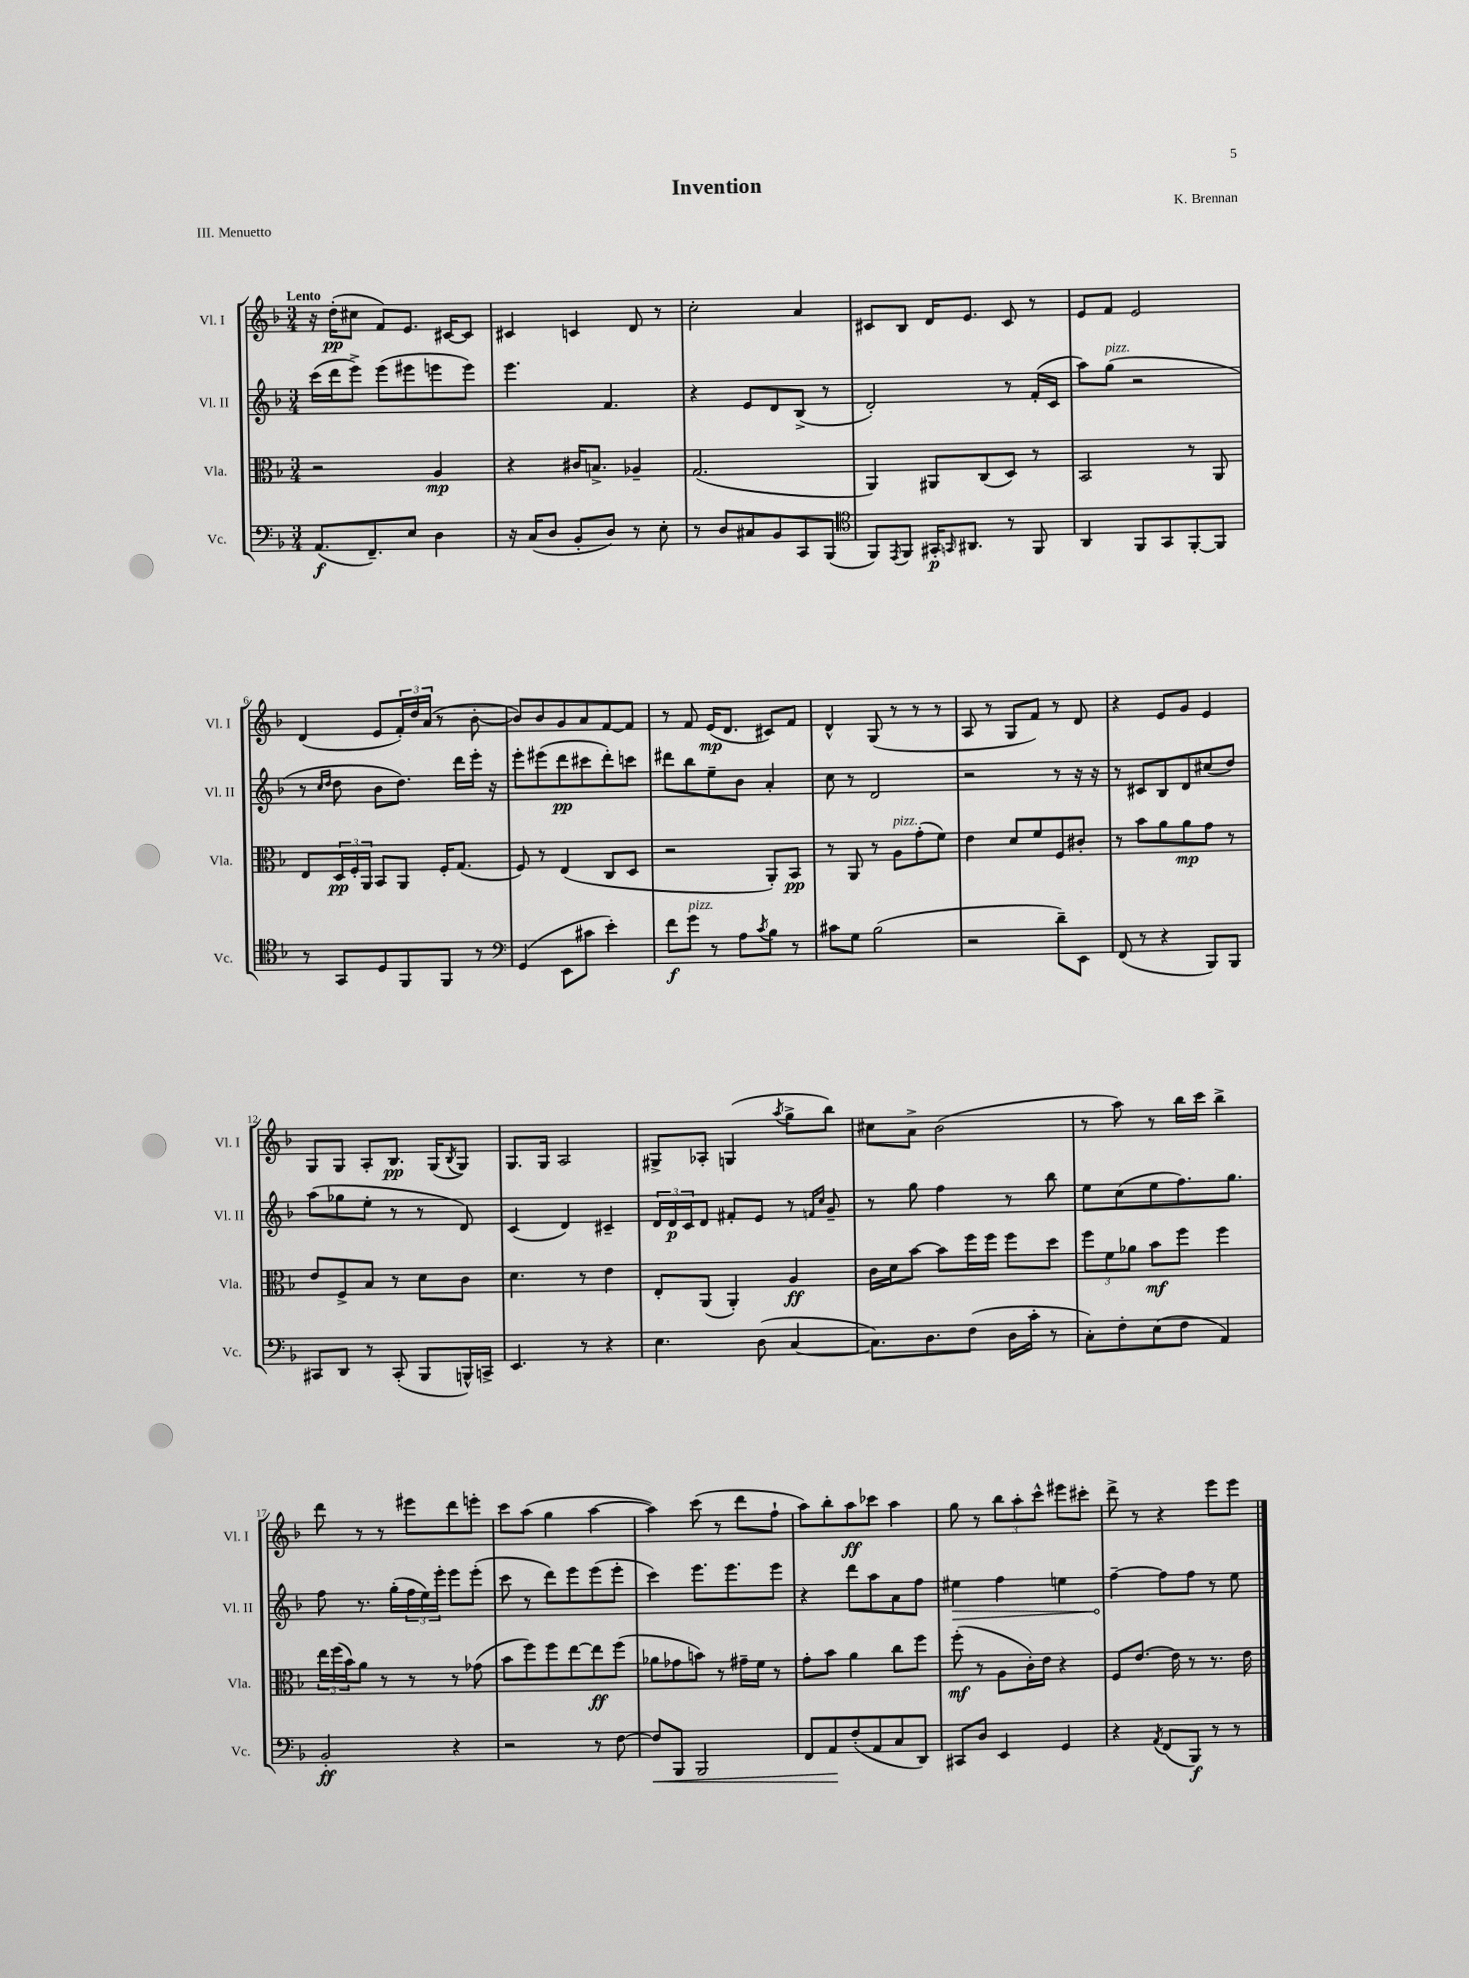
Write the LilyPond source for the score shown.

\header { title = "Invention" composer = "K. Brennan" piece = "III. Menuetto" }
<<
\new StaffGroup <<
\new Staff = "s0" \with { instrumentName = "Vl. I" shortInstrumentName = "Vl. I" } {
    \clef treble \key f \major \numericTimeSignature \time 3/4 \tempo "Lento"
    r16 d''16-.\pp( cis''8 f'8) e'8. cis'16~ cis'8 |
    cis'4 c'4 d'8 r8 |
    c''2-. a'4 |
    cis'8 bes8 d'16 e'8. cis'8 r8 |
    e'8 f'8 e'2 |
    d'4( e'8 \tuplet 3/2 { f'16-.) d''16 a'16( } r8 bes'8~-. |
    bes'8) bes'8 g'8 a'8 f'8~ f'8 |
    r8 f'8 e'16\mp( d'8. cis'8) f'8 |
    d'4-^ g8( r8 r8 r8 |
    a8 r8 g8 f'8) r8 d'8 |
    r4 e'8 g'8 e'4 |
    g8 g8 a8-. bes8.\pp g16( \acciaccatura { bes8 } g8) |
    g8. g16 a2 |
    gis8-> aes8-. g4( \acciaccatura { a''8 } g''8-> bes''8) |
    cis''8 a'8-> bes'2( |
    r8 a''8) r8 bes''16 c'''16 bes''4-> |
    d'''8 r8 r8 eis'''8 d'''8 e'''8-. |
    c'''8 a''8( g''4 a''4~ |
    a''4) c'''8( r8 d'''8 f''8-! |
    a''8) bes''8-. a''8\ff ces'''8 a''4 |
    g''8 r8 \tuplet 3/2 { bes''8 a''8-. c'''8-^ } eis'''8 cis'''8-. |
    d'''8-> r8 r4 e'''8 e'''8 \bar "|." |
}
\new Staff = "s1" \with { instrumentName = "Vl. II" shortInstrumentName = "Vl. II" } {
    \clef treble \key f \major \numericTimeSignature \time 3/4
    c'''16( d'''16 e'''8->) e'''8( eis'''8 e'''8 e'''8) |
    e'''4. f'4. |
    r4 e'8 d'8 bes8->( r8 |
    d'2-.) r8 f'16-.( c'16 |
    a''8) g''8^\markup { \italic "pizz." }( r2 |
    r8 \grace { c''16 d''16 } d''8 bes'8 d''8.) d'''16 e'''16-. r16 |
    e'''8-. eis'''8( d'''8\pp cis'''8 d'''8-.) c'''8 |
    dis'''8 bes''8 e''8-- bes'8 a'4-. |
    c''8 r8 d'2 |
    r2 r8 r16 r16 |
    r8 cis'8 bes8 d'8 cis''8( d''8) |
    a''8( ges''8 e''8-. r8 r8 d'8) |
    c'4( d'4) cis'4-- |
    \tuplet 3/2 { d'16 d'16\p c'16 } d'8 fis'8-. e'8 r8 \grace { f'16 c''16 } g'8-- |
    r8 g''8 f''4 r8 bes''8 |
    e''8 c''8( e''8 f''8.) g''8. |
    f''8 r8. g''16-.( \tuplet 3/2 { f''16 e''16) e'''16-. } e'''8 e'''8-.( |
    c'''8 r8 d'''8) e'''8 e'''8( e'''8-. |
    c'''4) e'''8. e'''8. e'''8 |
    r4 d'''8 a''8 a'8 f''8 |
    \once \override Hairpin.circled-tip = ##t eis''4\> f''4 e''4 |
    f''4~--\! f''8 f''8 r8 e''8 \bar "|." |
}
\new Staff = "s2" \with { instrumentName = "Vla." shortInstrumentName = "Vla." } {
    \clef alto \key f \major \numericTimeSignature \time 3/4
    r2 a4\mp |
    r4 cis'16 b8.-> aes4-- |
    g2.( |
    a,4) ais,8 c8( d8) r8 |
    bes,2 r8 a,8 |
    e8 \tuplet 3/2 { d16\pp f16-. a,16 } bes,8 a,8 f16-. g8.( |
    f8) r8 e4( c8 d8 |
    r2 a,8-.) bes,8\pp |
    r8 a,8 r8 a8^\markup { \italic "pizz." } g'8-.( f'8) |
    e'4 d'8 f'8 f8 cis'8-. |
    r8 bes'8 a'8 a'8\mp g'8 r8 |
    e'8 f8-> bes8 r8 d'8 c'8 |
    d'4. r8 e'4 |
    e8-. a,8( a,4-.) a4\ff |
    c'16 d'16 bes'8~ bes'8 f''16 f''16 f''8 d''8 |
    \tuplet 3/2 { f''8 f'8 aes'8 } bes'8\mf f''8 f''4 |
    \tuplet 3/2 { e''16 f''16( bes'16) } a'8 r8 r8 r8 ges'8( |
    bes'8 f''8) f''8 e''8~ e''8\ff f''8( |
    aes'8 ges'8 b'8) r8 gis'16-- f'16 r8 |
    g'8-. bes'8 a'4 c''8 f''8 |
    f''8-.\mf( r8 a8 c'16-.) e'16 r4 |
    f8 e'8.~ e'16 r8 r8. e'16 \bar "|." |
}
\new Staff = "s3" \with { instrumentName = "Vc." shortInstrumentName = "Vc." } {
    \clef bass \key f \major \numericTimeSignature \time 3/4
    a,8.\f( f,8.--) e8 d4 |
    r16 c16( d8 bes,8-. d8) r8 e8-. |
    r8 d8 cis8 bes,8 c,8 bes,,8( |
    \clef tenor f,8) \acciaccatura { e,8 } f,8 gis,16-.\p \grace { g,16 } ais,8. r8 f,8 |
    a,4 f,8 g,8 f,8~-. f,8 |
    r8 g,8 d8 f,8 f,8 r8 |
    \clef bass g,4( e,8 cis'8 e'4-.) |
    f'8\f g'8^\markup { \italic "pizz." } r8 a8 \acciaccatura { c'8 } bes8 r8 |
    cis'8 g8 bes2( |
    r2 d'8--) e,8 |
    f,8( r8 r4 bes,,8) bes,,8 |
    cis,8 d,8 r8 cis,8-.( bes,,8 b,,16-^) c,16-> |
    e,4. r8 r4 |
    e4. d8( c4~ |
    c8.) d8. f8( d16 c'16-. r8 |
    c8-.) f8-. e8( f8 a,4) |
    bes,2-.\ff r4 |
    r2 r8 f8~ |
    f8\< bes,,8 bes,,2 |
    f,8 a,8\! f8-.( a,8 c8 d,8) |
    cis,8 d8 e,4 g,4 |
    r4 \acciaccatura { a,8 } f,8( bes,,8\f) r8 r8 \bar "|." |
}
>>
>>
